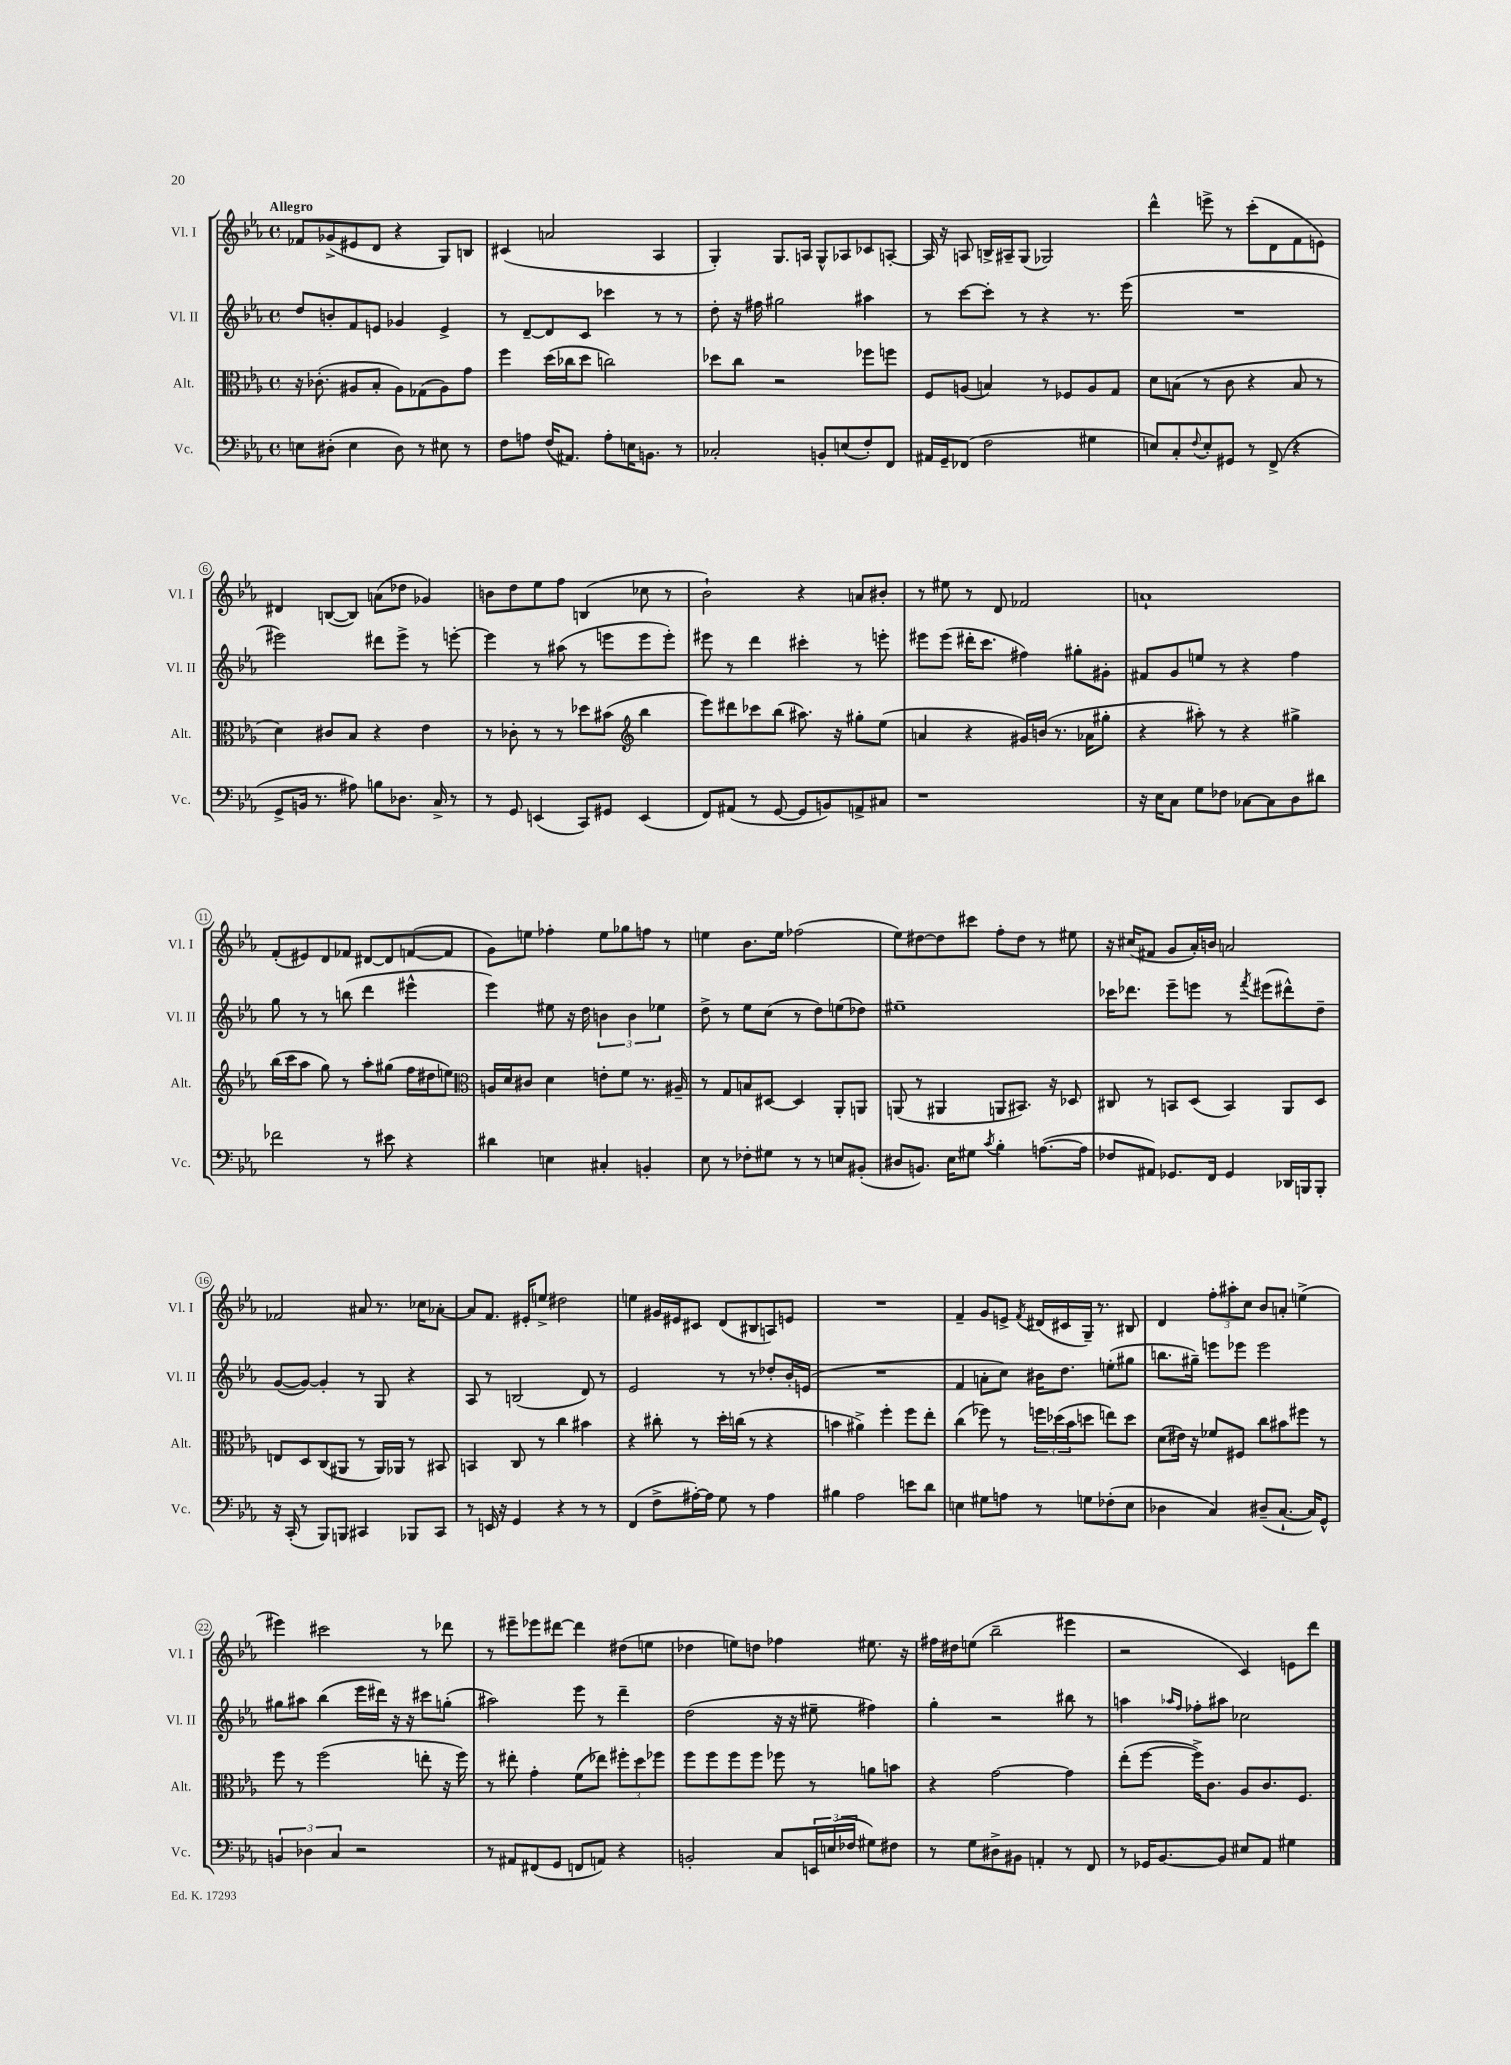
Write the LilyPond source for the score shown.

<<
\new StaffGroup <<
\new Staff = "s0" \with { instrumentName = "Vl. I" shortInstrumentName = "Vl. I" } {
    \clef treble \key ees \major \defaultTimeSignature \time 4/4 \tempo "Allegro"
    fes'8 ges'8->( eis'8 d'8 r4 g8) b8 |
    cis'4( a'2 aes4 |
    g4-.) g8. a16 g8-^ aes8 ces'8 a8~-. |
    a16 r16 a8 b16-> ais16-- g8( ges2) |
    d'''4-^ e'''8-> r8 c'''8-.( d'8 f'8 e'8) |
    dis'4 b8~( b8) a'8( des''8 ges'4) |
    b'8 d''8 ees''8 f''8 b4( ces''8 r8 |
    bes'2-!) r4 a'8 bis'8-. |
    r8 eis''8 r8 d'8 fes'2 |
    a'1-! |
    f'8-.( eis'8) d'8 fes'8 dis'8~ dis'8 f'8~( f'8 |
    g'8) e''8 fes''4-. e''8 ges''8 f''8 r8 |
    e''4 bes'8. e''16 fes''2( |
    ees''8) dis''8~ dis''8 cis'''8 f''8-. dis''8 r8 eis''8 |
    r16 cis''16( fis'8 g'8 aes'16-.) b'16 a'2 |
    fes'2 ais'8 r8. ces''16 aes'8~-. |
    aes'8 f'8. eis'16-. e''8-> dis''2 |
    e''4 gis'16 eis'16 cis'8 d'8( bis8 a8) e'8 |
    R1 |
    f'4-- g'8 e'8-> \acciaccatura { f'8 } dis'16( cis'16 g16--) r8. bis8 |
    d'4 \tuplet 3/2 { f''8-. ais''8-. c''8 } bes'8 a'8-. e''4->( |
    eis'''4) cis'''2 r8 des'''8 |
    r8 eis'''8-- ees'''8 dis'''8~ dis'''4 dis''8( e''8 |
    des''4 e''8) d''8 fes''4 eis''8. r16 |
    fis''16 dis''16 e''8( bes''2-- eis'''4 |
    r2 c'4) e'8 d'''8 \bar "|." |
}
\new Staff = "s1" \with { instrumentName = "Vl. II" shortInstrumentName = "Vl. II" } {
    \clef treble \key ees \major \defaultTimeSignature \time 4/4
    d''8 b'8-. f'8 e'8 ges'4 e'4-> |
    r8 d'8~-- d'8 c'8 ces'''4 r8 r8 |
    d''8-. r16 fis''16 gis''2 ais''4 |
    r8 c'''8~ c'''8-. r8 r4 r8. ees'''16( |
    R1 |
    eis'''2) dis'''8 eis'''8-> r8 e'''8~-. |
    e'''4 r8 ais''8( r8 e'''8 e'''8 e'''8-.) |
    eis'''8 r8 d'''4 cis'''4-. r8 e'''8-. |
    eis'''8 eis'''8( dis'''16-. c'''8. fis''4) gis''8-. gis'8-. |
    fis'8 g'8 e''8 r8 r4 f''4 |
    g''8 r8 r8 b''8( d'''4 eis'''4-^ |
    ees'''4) eis''8 r16 d''16 \tuplet 3/2 { b'4 b'4 ees''4 } |
    d''8-> r8 ees''8 c''8( r8 d''8) e''8( des''8) |
    eis''1-- |
    ces'''16 des'''8. ees'''8-- e'''8 r8 \acciaccatura { f'''8 } eis'''8( dis'''8-^) d''8-- |
    g'8~( g'8~) g'4-. r8 g8 r4 |
    aes8 r8 b2( d'8) r8 |
    ees'2 r8 r8 des''8-. bes'16-. e'16( |
    R1 |
    f'4 a'8-. c''8) bis'16 d''8. e''8-.( gis''8 |
    b''8. gis''16--) e'''8 ees'''8 ees'''2 |
    gis''8 ais''8 bes''4( ees'''16 dis'''16) r16 r16 cis'''8 g''8-.( |
    ais''2) ees'''8 r8 d'''4-- |
    d''2( r16 r16 eis''8-- fis''4) |
    g''4-. r2 bis''8 r8 |
    a''4 \grace { aes''16 f''16 } fes''8-. ais''8 ces''2 \bar "|." |
}
\new Staff = "s2" \with { instrumentName = "Alt." shortInstrumentName = "Alt." } {
    \clef alto \key ees \major \defaultTimeSignature \time 4/4
    r16 ces'8.-.( ais8 bes8-. ais8) ges8( ais8) g'8 |
    f''4 d''16( ces''16 d''8 c''2) |
    des''8 c''8 r2 fes''8 f''8 |
    f8 a8( b4) r8 fes8 a8 g8 |
    d'8 b8( r8 c'8 r4 b8 r8 |
    d'4) cis'8 bes8 r4 ees'4 |
    r8 ces'8-. r8 r8 des''8 bis'8( \clef treble bes''4 |
    ees'''8) dis'''8 ces'''8 bes''8( ais''8.) r16 gis''8-. ees''8( |
    a'4 r4 gis'16) b'16( r8. aes'16 gis''8-. |
    r4 ais''8-.) r8 r4 gis''4-> |
    bes''16( c'''16 aes''8 g''8) r8 aes''8-. gis''8( f''16 dis''16 e''8) |
    \clef alto a16 d'16 cis'8 d'4 e'8-. f'8 r8. ais16-- |
    r8 g8 b8 dis8~ dis4 aes,8-. a,8 |
    a,8( r8 ais,4 a,8 bis,8.) r16 des8 |
    cis8 r8 b,8 d8( b,4) aes,8 d8 |
    e8 d8 c8( ais,8 r8 ais,16) aes,16 r8 bis,8 |
    b,4 c8 r8 c''4 bis'4 |
    r4 cis''8-. r8 d''16-. c''16( r8 r4 |
    b'4 ais'4->) f''4-. f''8 ees''8-. |
    c''4( fes''8) r8 \tuplet 3/2 { f''16 des''16( bes'16 } d''8 e''8) d''8 |
    d'8( eis'16) r16 fes'8 fis8 c''8 bis'8 fis''8 r8 |
    f''8 r8 f''2( e''8-. r16 f''16) |
    r8 eis''8-. g'4-. f'8( ees''8) \tuplet 3/2 { fis''8-. d''8 fes''8 } |
    f''8 f''8 f''8 f''8 fes''8 r8 a'8 b'8 |
    r4 g'2~ g'4 |
    ees''8-.( f''8~ f''16->) c'8. aes8 c'8. f8. \bar "|." |
}
\new Staff = "s3" \with { instrumentName = "Vc." shortInstrumentName = "Vc." } {
    \clef bass \key ees \major \defaultTimeSignature \time 4/4
    e8 dis8-.( e4 dis8) r8 eis8 r8 |
    f8 a8 f16( ais,8.) a8-. e16 b,8. r8 |
    ces2-. b,8-. e8( f8-.) f,8 |
    ais,16 g,16-- fes,8( f2 gis4 |
    e8) c8-. \appoggiatura { f8 } e8-. gis,8 r8 f,8->( r4 |
    g,8-> b,16 r8. ais8) b8 des8. c16-> r8 |
    r8 g,8 e,4( c,8) gis,8 e,4( |
    f,8) ais,8( r8 g,8~ g,8 b,8) a,8-> cis8 |
    r1 |
    r16 ees16 c8 g8 fes8 ces8~ ces8 d8 dis'8 |
    fes'2 r8 eis'8 r4 |
    dis'4 e4 cis4-. b,4-. |
    ees8 r8 fes8-. gis8 r8 r8 e8 bis,8-.( |
    dis8 b,8.) ees16 gis8 \acciaccatura { c'8 } bes4-. a8.~( a16 |
    fes8 ais,8) ges,8. f,16 ges,4 des,16 b,,16 b,,8-. |
    r16 c,16-.( r8 bes,,8) b,,8 cis,4 bes,,8 cis,8 |
    r8 e,16 r16 g,4 r4 r8 r8 |
    f,4( f8-> ais16~-.) ais16 g8 r8 ais4 |
    bis4 aes2 e'8 d'8 |
    e4 gis8 a8 r8 g8 fes8-.( e8 |
    des4 c4) dis8--( c8.~-! c16) g,8-^ |
    \tuplet 3/2 { b,4 des4 c4 } r2 |
    r8 ais,8 fis,8( g,8 f,8 a,8) r4 |
    b,2-. c8 \tuplet 3/2 { e,16 e16( fes16 } gis8) fis8 |
    r8 g8 dis8-> bis,8 a,4-. r8 f,8 |
    r8 ges,16 bes,8.~ bes,8 eis8 aes,8 gis4 \bar "|." |
}
>>
>>
\layout { \context { \Score \override BarNumber.stencil = #(make-stencil-circler 0.1 0.3 ly:text-interface::print) } }
